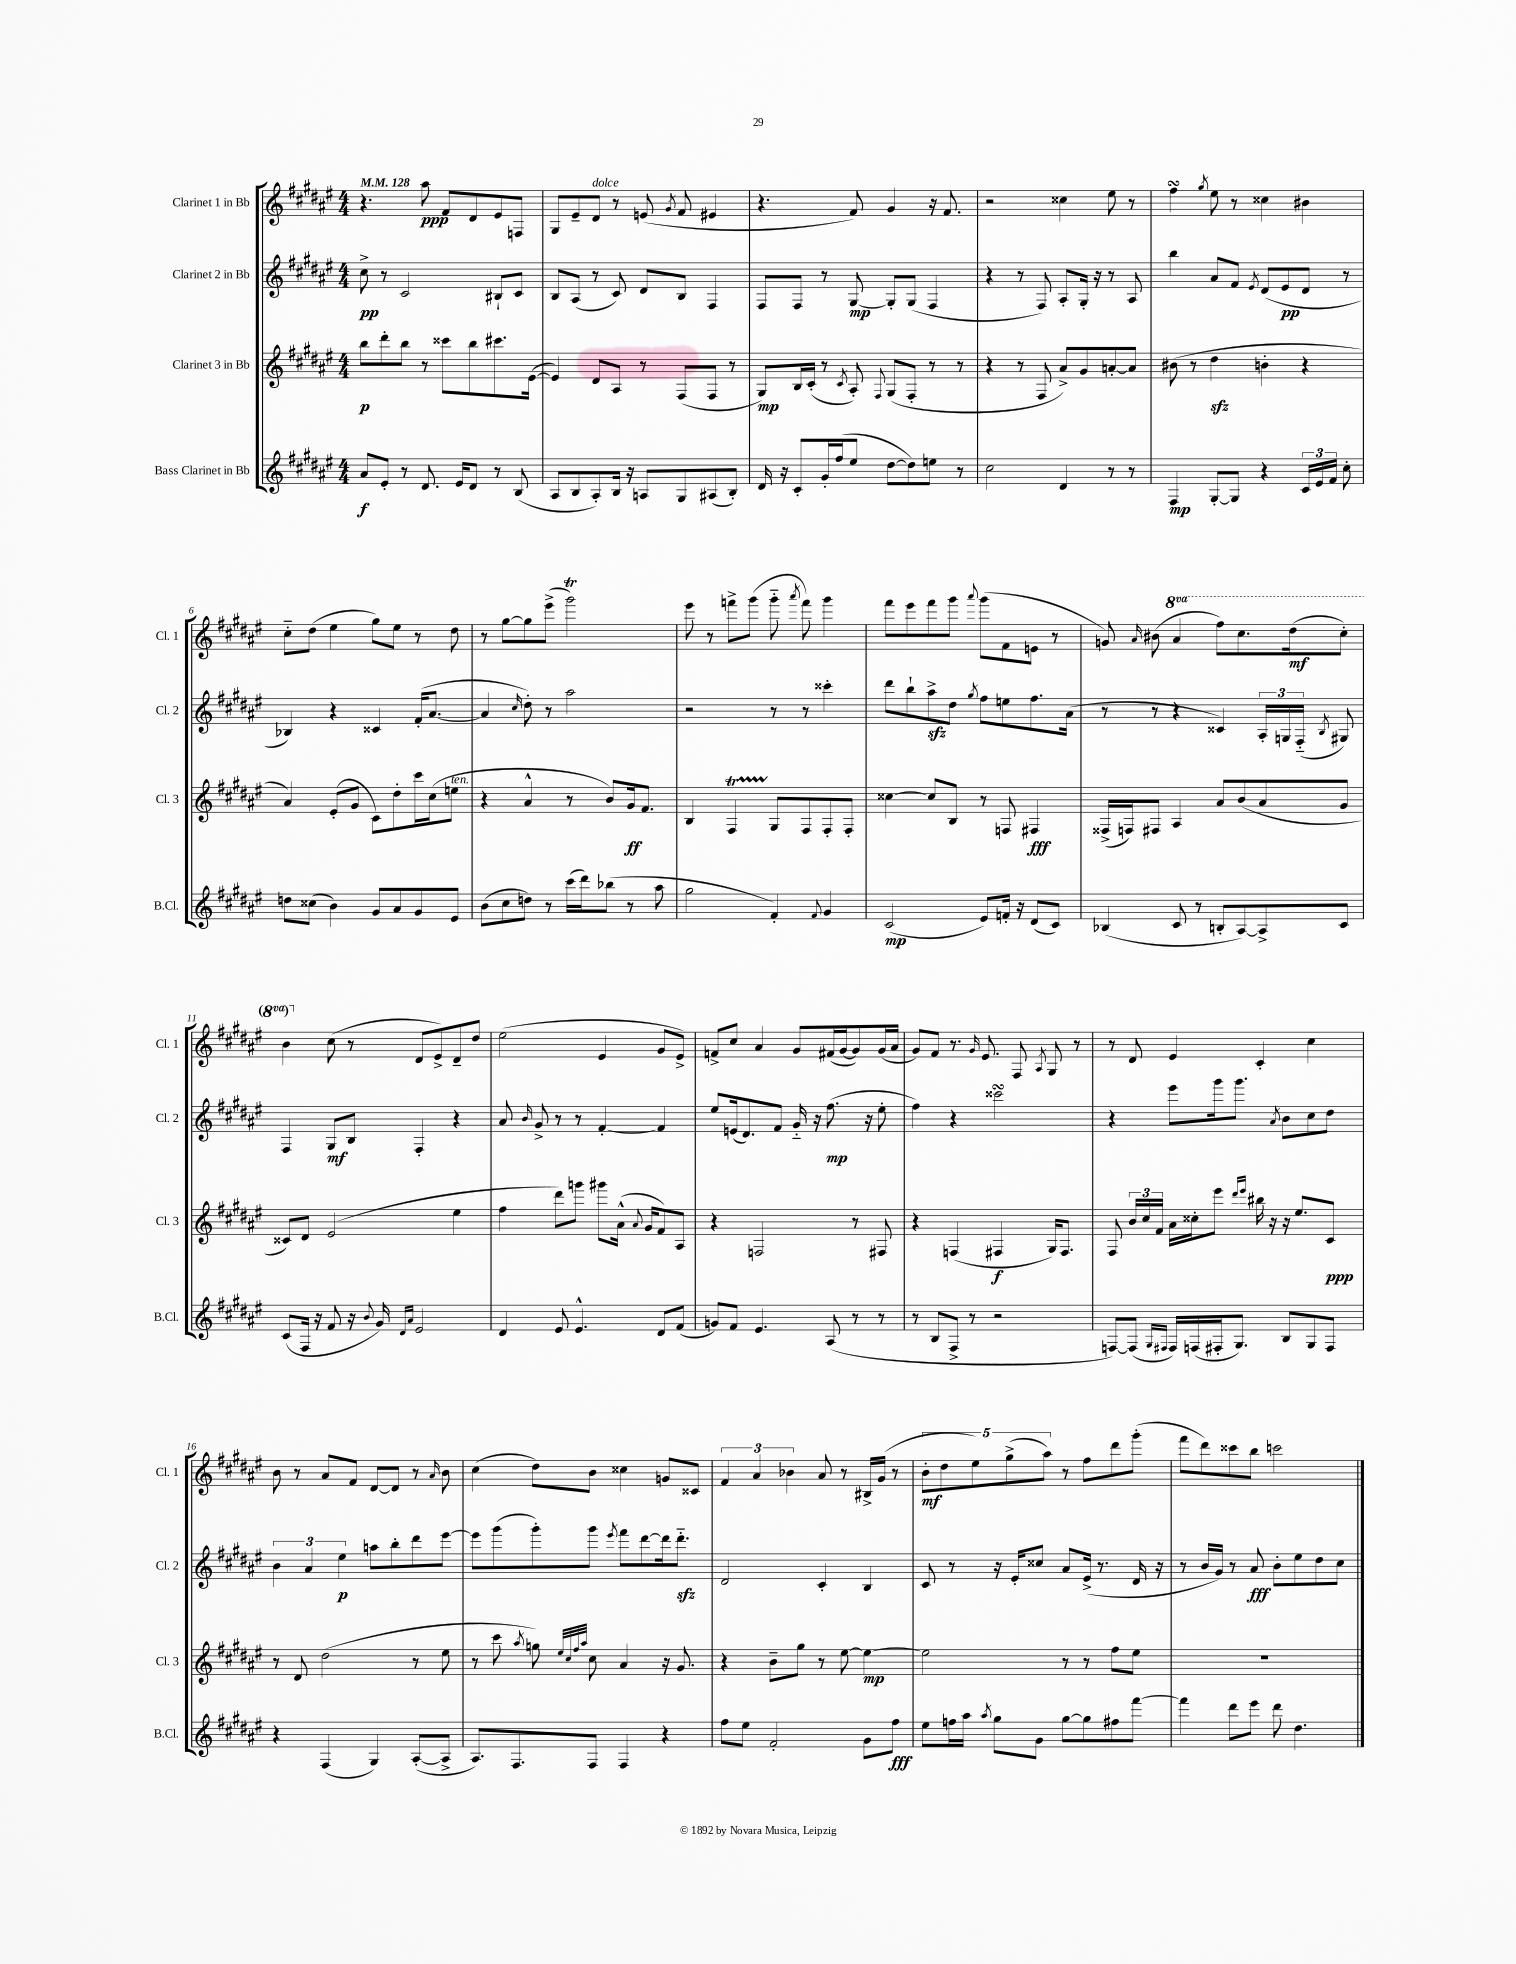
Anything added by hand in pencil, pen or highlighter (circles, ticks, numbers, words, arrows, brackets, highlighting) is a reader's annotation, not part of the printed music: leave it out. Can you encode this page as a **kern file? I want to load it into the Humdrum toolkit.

**kern	**kern	**kern	**kern
*staff4	*staff3	*staff2	*staff1
*clefG2	*clefG2	*clefG2	*clefG2
*k[f#c#g#d#a#e#]	*k[f#c#g#d#a#e#]	*k[f#c#g#d#a#e#]	*k[f#c#g#d#a#e#]
*M4/4	*M4/4	*M4/4	*M4/4
*MM128	*MM128	*MM128	*MM128
8a#/L	8bb\L	8cc#^\	4.r
8e#'/J	8ddd#'\	8r	.
8r	8bb\J	2c#/	.
8.d#/	8r	.	8aa#\
.	8ccc##\L	.	8f#/L
16e#/LK	.	.	.
8d#/J	8bb\	.	8d#/
8r	8.ccc#\	8B#`/L	8e#/
(8B/	.	8c#/J	8F/J
.	([16e#\Jk	.	.
=	=	=	=
8A#/L	4e#/])	8B/L	8G#/L
8B/	.	(8A#/J	8e#~/
8A#'/)	8d#/L	8r	8d#/J
16B/Jk	8A#/J	8c#/)	8r
16r	.	.	.
8A/L	8r	8d#/L	(8e/
.	.	.	8qg#/
8G#/	(8F#/L	8B/J	8f#/
(8A#/	8F#/J	4F#/	4e#/
8B'/J)	8r	.	.
=	=	=	=
16d#/	8G#/L)	8F#/L	4.r
16r	.	.	.
8c#'/L	16B/L	8F#/J	.
.	(16c#'/JJ	.	.
16g#'/L	8r	8r	.
(16ff#/J	.	.	.
.	8qc#/	.	.
8ee#/J	8A#'/)	[8G#/	8f#/)
.	8qqF#/	.	.
[8dd#\L	(8G#/L	8G#'/]L	4g#/
8dd#\])	8F#'/J	(8G#/J	.
8ee\J	8r	4F#/	16r
.	.	.	8.f#/
8r	8r	.	.
=	=	=	=
2cc#\	4r	4r	2r
.	8r	8r	.
.	8F#/	8F#/)	.
4d#/	8a#^/L)	8A#'/L	4cc##\
.	8g#/	16G#'/Jk	.
.	.	16r	.
8r	[8a'/	8r	8ee#\
8r	8a/]J	8A#/	8r
=	=	=	=
4F#/	(8b#\	4bb\	4ff#\
.	8r	.	.
.	.	.	8qgg#/
[8G#'/L	4dd#\	8a#/L	8ee#\
8G#/]J	.	8f#/J	8r
.	.	8qe#/	.
4r	4b'\	(8d#/L	4cc##\
.	.	8e#/	.
24c#/LL	4r	8d#/J	4b#\
24e#/	.	.	.
24f#/JJ	.	.	.
8cc#'\	.	8r	.
=	=	=	=
8dd\L	4a#/)	4B-/)	8cc#'~\L
(8cc##\J	.	.	(8dd#\J
4b\)	(8e#'/L	4r	4ee#\
.	8g#/J	.	.
8g#/L	8c#\L)	4c##/	8gg#\L)
8a#/	8dd#'\	.	8ee#\J
8g#/	16ccc#\L	(16f#'/LK	8r
.	(16cc#\J	[8.a#/J	.
8e#/J	8ee\J	.	8dd#\
=	=	=	=
(8b\L	4r	4a#/]	8r
8cc#\	.	.	[8gg#\L
.	.	16qqcc#/	.
8dd\J)	4a#^^/	8dd#'\)	8gg#\]
8r	.	8r	(8eee#^\J
(16ccc#\LL	8r	2aa#\	2ggg#\)
16ddd#\J)	.	.	.
(8bb-\J	8b/L)	.	.
8r	16g#/k	.	.
.	8.f#/J	.	.
8aa#\	.	.	.
=	=	=	=
2gg#\	4B/	2r	8eee#\
.	.	.	8r
.	4F#/	.	8fff^\L
.	.	.	(8ggg#\J
4f#'/)	8G#/L	8r	8ggg#'~\
.	.	.	8qaaa#/
.	8F#/	8r	8fff\)
8qqf#/	.	.	.
4g#/	8F#'/	4ccc##'\	4ggg#\
.	8F#'/J	.	.
=	=	=	=
(2c#/	[4cc##\	8ddd#\L	8fff#\L
.	.	8bb`\	8eee#\
.	8cc##/]L	8aa#^\	8fff#\
.	8B/J	8dd#\J	8ggg#\J
.	.	8qgg#/	8qqaaa#/
8e#/L)	8r	8ff#\L	(8ggg#\L
16f'/Jk	8F/	8ee\	8f#\
16r	.	.	.
(8d#/L	4F#/	8.ff#\	8e\J
8c#/J)	.	.	8r
.	.	(16a#\Jk	.
=	=	=	=
(4B-/	(16F##^/LL	8r	8g/)
.	16F/J)	.	.
.	.	.	16qqa#/
.	8F#/J	8r	(8b#\
8c#/	4A#/	4r	4aa#/
8r	.	.	.
8B'/L	8a#/L	4c##/)	8fff#\L)
[8A#/)	(8b/	.	8.ccc#\
8A#^/]	8a#/	24A#'/LL	.
.	.	24G/	.
.	.	.	(16ddd#\k
.	.	(24F#'~/JJ	.
.	.	8qB/	.
8c#/J	8g#/J	8G#/)	8ccc#'\J)
=	=	=	=
(8c#/L	8c##/L)	4F#/	4bb\
16F#/Jk	8d#/J	.	.
16r	.	.	.
8f#/	(2e#/	8G#/L	(8cc#\
16r	.	8B/J	8r
8qqb/	.	.	.
16g#/)	.	.	.
16qqd#/LL	.	.	.
16qqa#/JJ	.	.	.
2e#/	.	4F#'/	8d#/L
.	.	.	8e#^/)
.	4ee#\	4r	8d#~/
.	.	.	8dd#/J
=	=	=	=
4d#/	4ff#\	8a#/	(2ee#\
.	.	16qqb/	.
.	.	8g#^/	.
8e#/	8ddd#\L)	8r	.
4.e#^^/	8ggg\J	8r	.
.	8ggg#\L	[4f#'/	4e#/
.	(16a#^^\Jk	.	.
.	8qqa#/	.	.
.	16g#/LK	.	.
8d#/L	8f#/)	4f#/]	8g#/L
(8f#/J	8A#/J	.	8e#^/J)
=	=	=	=
8g/L)	4r	8ee#/L	8f^/L
8f#/J	.	(16e/k	8cc#/J
.	.	8.d#/)	.
4.e#/	2F/	.	4a#/
.	.	8f#/J	.
.	.	16g#'~/	8g#/L
.	.	16r	.
(8A#/	.	(8.ff#\	(16f#/L
.	.	.	[16g#/J
8r	8r	.	8g#/])
.	.	16r	.
8r	8F#/	8ee#'\	(16g#/L
.	.	.	16a#/JJ
=	=	=	=
8r	4r	4ff#\)	8g#/L)
8B/L	.	.	8f#/J
8F#^/J	(4F/	4r	8.r
8r	.	.	.
.	.	.	16qqg#/
.	.	.	8.e#/
2r	4F#/	2ccc##\	.
.	.	.	8F#/
.	.	.	8qA#/
.	16G#/LK)	.	8G#/
.	8.F#/J	.	.
.	.	.	8r
=	=	=	=
[8F/L)	8F#/	4r	8r
(8F/]J	24b/LL	.	8d#/
.	24cc#/	.	.
.	24f#/JJ	.	.
16qqG#/LL	.	.	.
16qqF#/JJ	.	.	.
16F#/LL)	16a#\LL	8eee#\L	4e#/
(16F/	16cc##'\J	.	.
16F#'/J	8eee#\J	16ggg#\k	.
8.G#/J)	.	8.ggg#\J	.
.	16qqddd#/LL	.	.
.	16qqeee#/JJ	.	.
.	16bb#\	.	4c#'/
.	16r	.	.
.	.	8qa#/	.
8B/L	16r	8b\L	.
.	8.ee#/L	.	.
8G#/	.	8cc#\	4cc#\
8F#/J	8c#/J	8dd#\J	.
=	=	=	=
4r	8r	6b\	8b\
.	8d#/	.	8r
.	.	6a#/	.
(4F#/	(2dd#\	.	8a#/L
.	.	6ee#\	.
.	.	.	8f#/J
4G#/)	.	8aa\L	[8d#/L
.	.	8bb'\	8d#/]J
([8A#'/L	8r	8ddd#\	8r
.	.	.	16qqa#/
8A#^/]J	8ee#\	[8eee#\J	8b\
=	=	=	=
8.A#/L)	8r	8eee#\]L	(4cc#\
.	8ccc#\	(8ggg#\	.
8.F#/	.	.	.
.	8qaa#/	.	.
.	8gg\)	8ggg#'\)	8dd#\L)
.	32qqee#/LLL	.	.
.	32qqcc#/	.	.
.	32qqff#/	.	.
.	32qqaa#/JJJ	.	.
8F#/J	8cc#\	8ggg#\J	8b\J
.	.	8qeee#/	.
4F#/	4a#/	8fff#\L	4cc##\
.	.	[8ddd#\	.
4r	16r	16ddd#\]k	8g/L
.	8.g#/	8.ddd#'~\J	.
.	.	.	8c##/J
=	=	=	=
8ff#\L	4r	2d#/	6f#/
8ee#\J	.	.	.
.	.	.	6a#/
2f#'/	8b~\L	.	.
.	.	.	6b-\
.	8gg#\J	.	.
.	8r	4c#'/	8a#/
.	[8ee#\	.	8r
8g#\L	4ee#\_	4B/	16B#^/LL
.	.	.	(16g#/JJ
8ff#\J	.	.	8r
=	=	=	=
8ee#\L	2ee#\]	8c#/	10b'\L
.	.	.	10dd#\
16ff\L	.	8r	.
16aa#\JJ	.	.	.
.	.	.	10ee#\)
8qaa#/	.	.	.
8gg#\L	.	16r	.
.	.	.	(10gg#^\
.	.	16e#'/LK	.
8g#\J	.	8cc##/J	.
.	.	.	10aa#\J)
[8gg#\L	8r	8a#/L	8r
8gg#\]	8r	(16e#^/Jk	8ff#\L
.	.	8.r	.
8ff#\	8ff#\L	.	8ddd#\
[8fff#\J	8ee#\J	16d#/	(8ggg#'\J
.	.	16r	.
=	=	=	=
4fff#\]	1r	8r	8fff#\L
.	.	16b/LL	8ddd#\)
.	.	16g#/JJ)	.
8ddd#\L	.	8r	8ccc##\
8eee#\J	.	8a#/	8bb\J
8ddd#\	.	8b'\L	2ccc\
4.dd#\	.	8ee#\	.
.	.	8dd#\	.
.	.	8cc#\J	.
==	==	==	==
*-	*-	*-	*-
